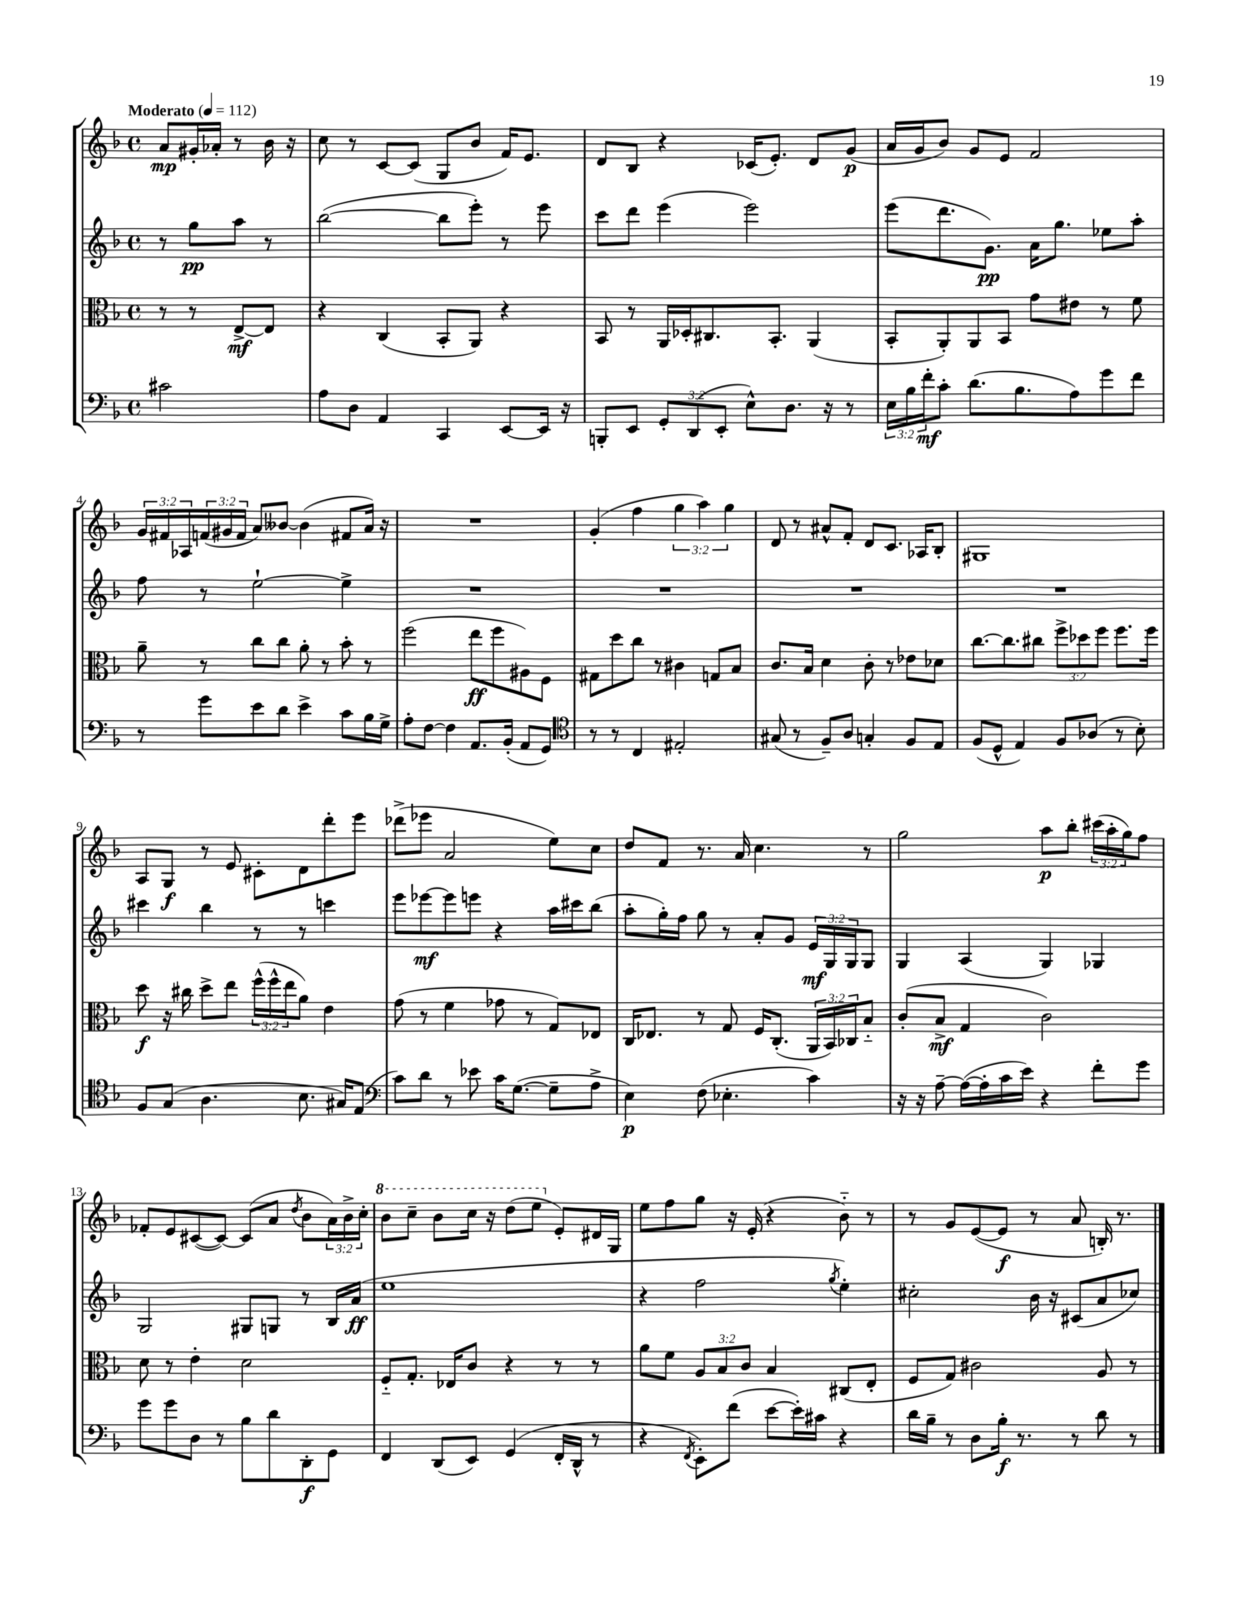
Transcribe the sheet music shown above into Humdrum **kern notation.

**kern	**dynam	**kern	**dynam	**kern	**dynam	**kern	**dynam
*part4	*part4	*part3	*part3	*part2	*part2	*part1	*part1
*staff4	*staff4	*staff3	*staff3	*staff2	*staff2	*staff1	*staff1
*clefF4	*	*clefC3	*	*clefG2	*	*clefG2	*
*k[b-]	*	*k[b-]	*	*k[b-]	*	*k[b-]	*
*M4/4	*	*M4/4	*	*M4/4	*	*M4/4	*
*met(c)	*	*met(c)	*	*met(c)	*	*met(c)	*
*MM112	*	*MM112	*	*MM112	*	*MM112	*
=	=	=	=	=	=	=	=
!	!	!	!	!	!	!LO:TX:a:B:t=Moderato	!
2c#X\	.	8r	.	8r	.	8a/L	mp
.	.	8r	.	8gg\L	pp	16g#X'/L	.
.	.	.	.	.	.	16a-X'/JJ	.
.	.	[8E^/L	mf	8aa\J	.	8r	.
.	.	8E/J]	.	8r	.	16b-\	.
.	.	.	.	.	.	16r	.
=1	=1	=1	=1	=1	=1	=1	=1
8A\L	.	4r	.	([2bb-\	.	8cc\	.
8D\J	.	.	.	.	.	8r	.
4AA/	.	(4C/	.	.	.	[8c/L	.
.	.	.	.	.	.	(8c/J]	.
4CC/	.	8BB-'/L	.	8bb-\L]	.	8G/L	.
.	.	8AA/J)	.	8eee'\J)	.	8b-/J	.
[8EE/L	.	4r	.	8r	.	16f/KL)	.
.	.	.	.	.	.	8.e/J	.
16EE/Jk]	.	.	.	8eee\	.	.	.
16r	.	.	.	.	.	.	.
=2	=2	=2	=2	=2	=2	=2	=2
8BBBn'/L	.	8BB-/	.	8ccc\L	.	8d/L	.
8EE/J	.	8r	.	8ddd\J	.	8B-/J	.
12GG'/L	.	16AA/LL	.	(4eee\	.	4r	.
.	.	16D-X'/J	.	.	.	.	.
(12DD/	.	.	.	.	.	.	.
.	.	8.C#X/	.	.	.	.	.
12EE'/J	.	.	.	.	.	.	.
8E^^\L)	.	.	.	2eee\)	.	(16c-X/KL	.
.	.	8.BB-'/J	.	.	.	8.e'/J)	.
8.D\J	.	.	.	.	.	.	.
.	.	(4AA/	.	.	.	8d/L	.
16r	.	.	.	.	.	.	.
8r	.	.	.	.	.	(8g/J	p
=3	=3	=3	=3	=3	=3	=3	=3
24E\LL	.	8BB-'/L	.	(8eee\L	.	16a/LL	.
24B-\	.	.	.	.	.	.	.
.	.	.	.	.	.	16g/J	.
24f'\J	mf	.	.	.	.	.	.
8c'\J	.	8AA'/)	.	8.ddd\	.	8b-/J)	.
(8.d\L	.	8AA/	.	.	.	8g/L	.
.	.	.	.	8.g\J)	pp	.	.
.	.	8BB-/J	.	.	.	8e/J	.
8.B-\	.	.	.	.	.	.	.
.	.	8g\L	.	16a\KL	.	2f/	.
.	.	.	.	8.gg\J	.	.	.
8A\)	.	8e#X\J	.	.	.	.	.
8g\	.	8r	.	8ee-X\L	.	.	.
8f\J	.	8f\	.	8aa'\J	.	.	.
!!LO:LB:g=z
=4	=4	=4	=4	=4	=4	=4	=4
8r	.	8a~\	.	8ff\	.	24g/LL	.
.	.	.	.	.	.	24f#X/	.
.	.	.	.	.	.	24A-X/	.
8g\L	.	8r	.	8r	.	(24fn/	.
.	.	.	.	.	.	24g#X/	.
.	.	.	.	.	.	24f/JJ	.
8e\	.	8cc\L	.	[2ee`\	.	8a/L)	.
8d\J	.	8cc\J	.	.	.	[8b--X/J	.
4e^\	.	8a'\	.	.	.	(4b--\]	.
.	.	8r	.	.	.	.	.
8c\L	.	8b-'\	.	4ee^\]	.	8f#X/L	.
16B-\L	.	8r	.	.	.	16a/Jk)	.
16G^\JJ	.	.	.	.	.	16r	.
=5	=5	=5	=5	=5	=5	=5	=5
8A'\L	.	(2ff\	.	1r	.	1r	.
[8F\J	.	.	.	.	.	.	.
4F\]	.	.	.	.	.	.	.
8.AA/L	.	8ee\L	ff	.	.	.	.
.	.	8ff\	.	.	.	.	.
(16BB-'/Jk	.	.	.	.	.	.	.
8AA/L	.	8A#X\)	.	.	.	.	.
8GG/J)	.	8F\J	.	.	.	.	.
=6	=6	=6	=6	=6	=6	=6	=6
*clefC4	*	*	*	*	*	*	*
8r	.	8G#X\L	.	1r	.	(4g'/	.
8r	.	8dd\	.	.	.	.	.
4C/	.	8cc\J	.	.	.	4ff\	.
.	.	8r	.	.	.	.	.
2E#X'/	.	4c#X\	.	.	.	6gg\	.
.	.	.	.	.	.	6aa\)	.
.	.	8Gn/L	.	.	.	.	.
.	.	.	.	.	.	6gg\	.
.	.	8B-/J	.	.	.	.	.
=7	=7	=7	=7	=7	=7	=7	=7
(8G#X/	.	8.c/L	.	1r	.	8d/	.
8r	.	.	.	.	.	8r	.
.	.	16B-/Jk	.	.	.	.	.
8F~/L)	.	4d\	.	.	.	8a#X^^/L	.
8A/J	.	.	.	.	.	8f'/J	.
4Gn'/	.	8c'\	.	.	.	8d/L	.
.	.	8r	.	.	.	8.c/J	.
8F/L	.	8e-X\L	.	.	.	.	.
.	.	.	.	.	.	16A-X/KL	.
8E/J	.	8d-X\J	.	.	.	8B-'/J	.
=8	=8	=8	=8	=8	=8	=8	=8
(8F/L	.	[8.cc\L	.	1r	.	1G#X	.
8D^^/J	.	.	.	.	.	.	.
.	.	8.cc\]	.	.	.	.	.
4E/)	.	.	.	.	.	.	.
.	.	8cc#X\J	.	.	.	.	.
8F/L	.	12ff^\L	.	.	.	.	.
.	.	12dd-X\	.	.	.	.	.
(8A-X/J	.	.	.	.	.	.	.
.	.	12ff\J	.	.	.	.	.
8r	.	8.ff\L	.	.	.	.	.
8B-'\)	.	.	.	.	.	.	.
.	.	16ff\Jk	.	.	.	.	.
!!LO:LB:g=z
=9	=9	=9	=9	=9	=9	=9	=9
8F/L	.	8dd\	f	4ccc#X\	.	8A/L	.
(8G/J	.	16r	.	.	.	8G/J	f
.	.	16cc#X\	.	.	.	.	.
4.A\	.	8dd^\L	.	4bb-\	.	8r	.
.	.	8ee\J	.	.	.	8e/	.
.	.	(24ff^^\LL	.	8r	.	8c#X'\L	.
.	.	24ff^^\	.	.	.	.	.
.	.	24ee\J	.	.	.	.	.
8.B-\	.	8a\J)	.	8r	.	8d\	.
.	.	4e\	.	4cccn\	.	8ddd'\	.
16G#X/KL)	.	.	.	.	.	.	.
(8E/J	.	.	.	.	.	8eee\J	.
=10	=10	=10	=10	=10	=10	=10	=10
*clefF4	*	*	*	*	*	*	*
8c\L)	.	(8g\	.	8eee\L	.	(8ddd-X^\L	.
8d\J	.	8r	.	[8eee-X\	mf	8eee-X\J	.
8r	.	4f\	.	8eee-\]	.	2a/	.
8e-X\	.	.	.	8eeen\J	.	.	.
16c\KL	.	8g-X\	.	4r	.	.	.
([8.G\J	.	.	.	.	.	.	.
.	.	8r	.	.	.	.	.
8G~\L]	.	8G/L)	.	16aa\LL	.	8ee\L)	.
.	.	.	.	16ccc#X\J	.	.	.
8A^\J	.	8E-X/J	.	(8bb-\J	.	8cc\J	.
=11	=11	=11	=11	=11	=11	=11	=11
4E\)	p	16C/KL	.	8aa'\L	.	8dd/L	.
.	.	8.E-X/J	.	.	.	.	.
.	.	.	.	16gg'\L)	.	8f/J	.
.	.	.	.	16ff\JJ	.	.	.
(8F\	.	8r	.	8gg\	.	8.r	.
4.E-X'\	.	8G/	.	8r	.	.	.
.	.	.	.	.	.	16a/	.
.	.	16F/KL	.	8a'/L	.	4.cc\	.
.	.	(8.C'/J	.	.	.	.	.
.	.	.	.	8g/J	.	.	.
4c\)	.	24AA/LL	.	24e/LL	mf	.	.
.	.	24BB-/)	.	24G/	.	.	.
.	.	24C-X/J	.	24G/J	.	.	.
.	.	8B-/J	.	8G/J	.	8r	.
=12	=12	=12	=12	=12	=12	=12	=12
16r	.	(8c'/L	.	4G/	.	2gg\	.
16r	.	.	.	.	.	.	.
[8A~\	.	8B-^/J	mf	.	.	.	.
(16A\LL_	.	4G/	.	(4A/	.	.	.
16A'\]	.	.	.	.	.	.	.
16c\	.	.	.	.	.	.	.
16e\JJ)	.	.	.	.	.	.	.
4r	.	2c\)	.	4G/)	.	8aa\L	p
.	.	.	.	.	.	8bb-'\J	.
8f'\L	.	.	.	4G-X/	.	(24ccc#X\LL	.
.	.	.	.	.	.	24aa'\	.
.	.	.	.	.	.	24gg\J)	.
8g\J	.	.	.	.	.	8ff\J	.
!!LO:LB:g=z
=13	=13	=13	=13	=13	=13	=13	=13
8g\L	.	8d\	.	2G/	.	8f-X'/L	.
8g\	.	8r	.	.	.	8e/	.
8D\J	.	4e'\	.	.	.	([8c#X/	.
8r	.	.	.	.	.	8c#/J_)	.
8B-\L	.	2d\	.	8G#X/L	.	(8c#/L]	.
8d\	.	.	.	8Gn/J	.	8a/J	.
.	.	.	.	.	.	8qdd/	.
8DD'\	f	.	.	8r	.	8b-\L	.
8GG\J	.	.	.	16B-/LL	.	24a\L)	.
.	.	.	.	.	.	24b-^\	.
.	.	.	.	(16a/JJ	ff	.	.
.	.	.	.	.	.	24cc'\JJ	.
=14	=14	=14	=14	=14	=14	=14	=14
*	*	*	*	*	*	*8va	*
4FF/	.	8F/L	.	1ee	.	8bb-\L	.
.	.	8.G'/J	.	.	.	8ccc~\J	.
(8DD/L	.	.	.	.	.	8bb-\L	.
.	.	16E-X/KL	.	.	.	.	.
8EE/J)	.	8c/J	.	.	.	16ccc\Jk	.
.	.	.	.	.	.	16r	.
(4GG/	.	4r	.	.	.	(8ddd\L	.
.	.	.	.	.	.	8eee\J	.
*	*	*	*	*	*	*X8va	*
16FF'/LL	.	8r	.	.	.	8e'/L)	.
16DD^^/JJ	.	.	.	.	.	.	.
8r	.	8r	.	.	.	16d#X/L	.
.	.	.	.	.	.	16G/JJ	.
=15	=15	=15	=15	=15	=15	=15	=15
4r	.	8a\L	.	4r	.	8ee\L	.
.	.	8f\J	.	.	.	8ff\	.
8qFF/	.	.	.	.	.	.	.
8EE'\L)	.	12A/L	.	2ff\	.	8gg\J	.
.	.	12B-/	.	.	.	.	.
(8f\J	.	.	.	.	.	16r	.
.	.	12c/J	.	.	.	.	.
.	.	.	.	.	.	(16e'/	.
[8e\L	.	4B-/	.	.	.	4r	.
16e'\L])	.	.	.	.	.	.	.
16c#X\JJ	.	.	.	.	.	.	.
.	.	.	.	8qgg/	.	.	.
4r	.	(8C#X/L	.	4ee'\)	.	8b-\)	.
.	.	8E'/J	.	.	.	8r	.
=16	=16	=16	=16	=16	=16	=16	=16
16d\LL	.	8F/L	.	2cc#X'\	.	8r	.
16B-~\JJ	.	.	.	.	.	.	.
8r	.	8G/J)	.	.	.	8g/L	.
8D\L	.	2c#X\	.	.	.	([8e/	.
16B-'\Jk	f	.	.	.	.	8e/J]	f
8.r	.	.	.	.	.	.	.
.	.	.	.	16b-\	.	8r	.
.	.	.	.	16r	.	.	.
8r	.	.	.	(8c#X/L	.	8a/	.
8d\	.	8A/	.	8a/	.	16Bn'/)	.
.	.	.	.	.	.	8.r	.
8r	.	8r	.	8cc-X/J)	.	.	.
==	==	==	==	==	==	==	==
*-	*-	*-	*-	*-	*-	*-	*-
